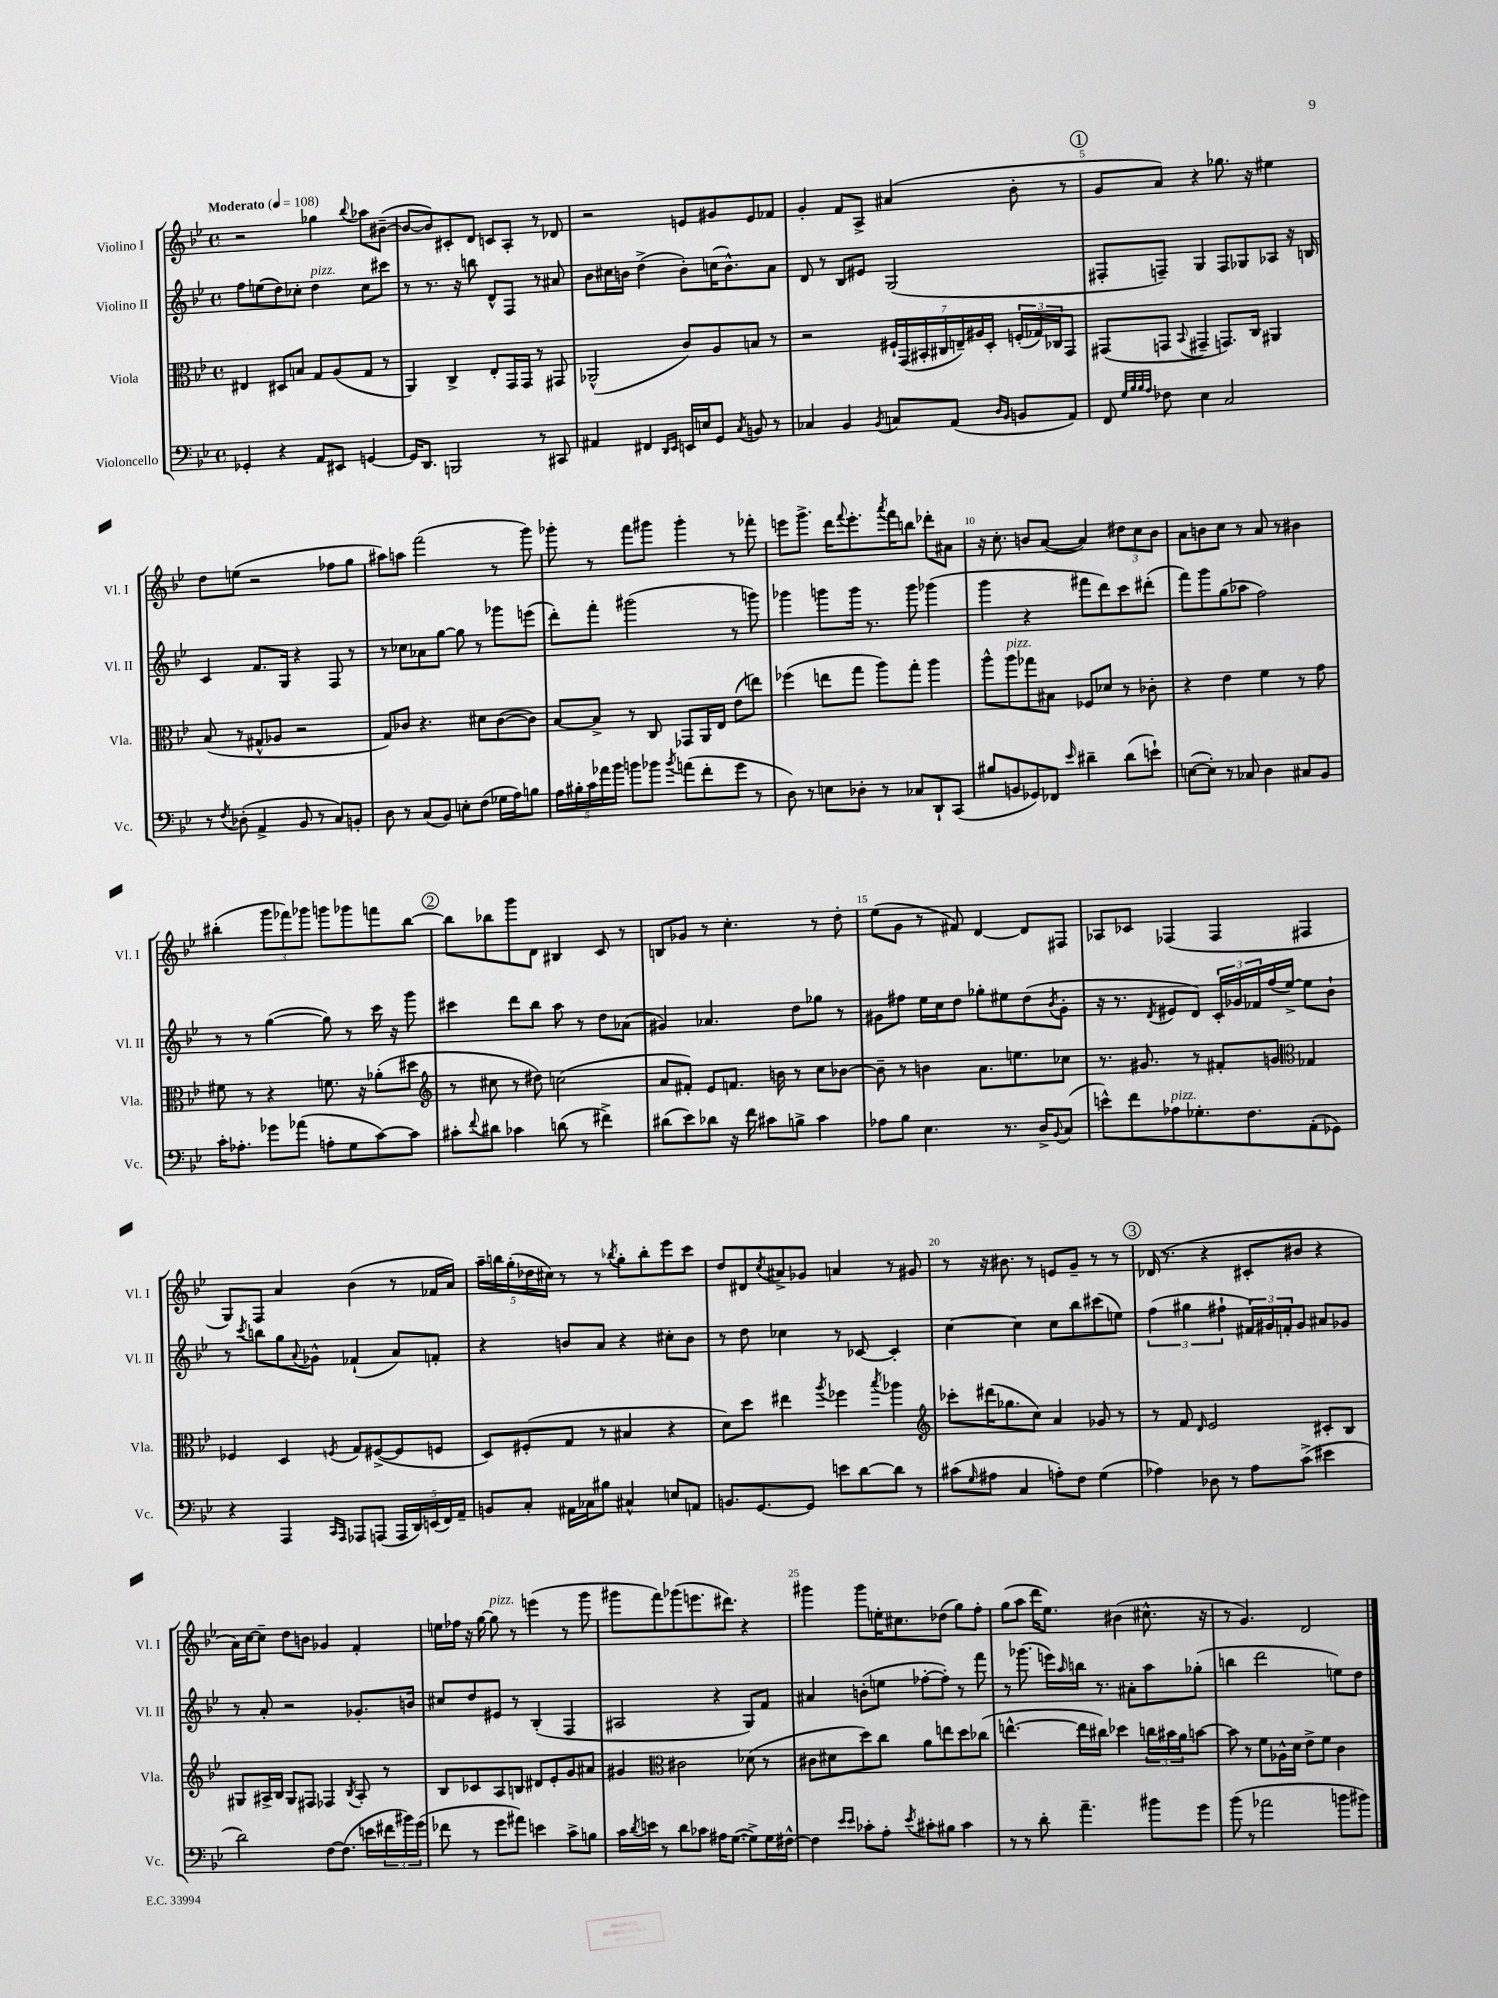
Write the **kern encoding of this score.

**kern	**kern	**kern	**kern
*staff4	*staff3	*staff2	*staff1
*clefF4	*clefC3	*clefG2	*clefG2
*k[b-e-]	*k[b-e-]	*k[b-e-]	*k[b-e-]
*M4/4	*M4/4	*M4/4	*M4/4
*met(c)	*met(c)	*met(c)	*met(c)
*MM108	*MM108	*MM108	*MM108
4GG-'/	4E#/	8ff\L	2r
.	.	(8ee\	.
4r	8D#/L	8dd\)	.
.	8B/J	8cc-'\J	.
8AA/L	8G/L	4dd\	4gg-\
8EE#/J	(8A/	.	.
.	.	.	8qqbb-/
[4GG/	8G/J	8cc-\L	8aa-\L
.	8r	8ccc#\J	([8b#~\J
=	=	=	=
16GG/]LK	4AA/)	8r	8b#/_L
8.DD/J	.	.	.
.	.	8.r	8b#/])
2BBB/	4C^/	.	8c#'/
.	.	16r	.
.	.	8bb\	8d/J
.	8E-'/L	8d^^/L	8c/L
.	16GG/L	8F/J	8A'/J
.	16GG/JJ	.	.
8r	8r	8r	8r
8CC#/	8GG#/	8a#/	8d-/
=	=	=	=
4AA#/	(2AA-^^/	8b-\L	2r
.	.	16cc#\L	.
.	.	16b\JJ	.
4FF#/	.	(4dd^\	.
16qqDD/LL	.	.	.
16qqEE-/JJ	.	.	.
16EE/LL	8c/L)	8b'\L)	8e/L
16E/J	.	.	.
8GG/J	8A/	(16cc\K	8g#/
.	.	8.b^^\)	.
8qC/	.	.	.
8BB/	8B/J	.	8e/
8r	8r	8a\J	8f-/J
=	=	=	=
4C-/	2r	8d/	4g'/
.	.	8r	.
4BB-/	.	8B-/L	8f/L
.	.	8e#/J	8A^/J
8qBB-/	.	.	.
8C/L	28F#`/LL	(2G/	(4a#/
.	(28GG/	.	.
.	28BB#'/	.	.
.	28C#/	.	.
(8AA/J	.	.	.
.	28E~/)	.	.
.	28A#/	.	.
.	28D'/JJ	.	.
16qqD/LL	.	.	.
16qqBB-/JJ	.	.	.
8BB/L	(24F'/LL	.	8b-'\
.	24G-/)	.	.
.	24C-/J	.	.
8AA/J)	8GG/J	.	8r
=	=	=	=
8FF/	(8GG#/L	8F#'/L	8g/L
32qqG/LLL	.	.	.
32qqB-/	.	.	.
32qqB-/	.	.	.
32qqA/JJJ	.	.	.
8F-\	8GG/J	8F~/J)	8a/J)
.	8qqBB-/	.	.
4E-\	4GG#~/	4G/	4r
2C/	8.GG/L)	8F/L	8.gg-\
.	.	8G-/	.
.	16C/Jk	.	16r
.	4AA#/	8A-/J	4ee#\
.	.	16r	.
.	.	16B/	.
=	=	=	=
8r	(8B-/	4c/	8dd\L
8qF/	.	.	.
(8D-'\	8r	.	(8ee\J
4AA^/	8G#^^/L	8.f/L	2r
.	8A-/J	.	.
.	.	16G/Jk	.
8BB-/	2r	4r	.
8r	.	.	.
8C/L)	.	8F/	8ff-\L
8BB'/J	.	8r	8gg\J
=	=	=	=
8D\	8G/L)	8r	8aa#\L)
8r	8c-/J	8cc-\L	8aa\J
(8C/L	4.r	8a-\	(2fff\
8BB-/J)	.	[8gg\J	.
8E'\L	.	8gg\]	.
(8F\J	8d#\L	8r	.
16G-\LL	([8c-\	8ggg-\L	8r
16A\J)	.	.	.
8B\J	8c-\]J)	(8eee\J	8ggg\)
=	=	=	=
20A\LL	[8B-/L	8ddd'\L)	8ggg-'\
20B#'\	.	.	.
20c\	.	.	.
.	8B-^/]J	8fff'\J	8r
20a-\	.	.	.
20b-\JJ	.	.	.
8b\L	8r	(2ggg#\	8fff\L
8b-\J	8C/	.	8ggg#\J
8qb-/	.	.	.
(8a\L	8GG-/L	.	4ggg#'\
8f'\	16AA/L	.	.
.	16E-/JJ	.	.
8g\J	(8e-\L	8r	8r
8r	8ee\J)	8ggg\)	8fff-'\
=	=	=	=
8D\)	(4ff-\	4ggg-\	8eee\L
8r	.	.	8.ggg^\J
8E\L	8ee\L	8ggg\L	.
.	.	.	16ddd\LK
.	.	.	8qqfff/
8D-'\J	8gg\J	16ggg\Jk	8.eee'\
.	.	8.r	.
8r	8aa\L)	.	.
.	.	.	8qaaa/
.	.	.	16fff\K
8C-/L	8gg'\J	8ggg\	8bb\J
8DD`/	4aa\	(4ggg-\	8ddd-'\L
(8CC/J	.	.	8a#\J
=	=	=	=
8B#/L	8aa^^\L	4ggg\	16r
.	.	.	8.cc'\
8BB/	8aa\	.	.
8GG-/)	8gg-\	4r	8b/L
8FF-/J	8B#\J	.	([8a/J
16qqe-/	.	.	.
4d#~\	8F-/L	8fff#\L	4a/])
.	8d-/J	8ddd\)	.
(8d#\L	8r	8ccc\	12dd#\L
.	.	.	12cc\
8e`\J)	8c-'\	(8ddd#'\J	.
.	.	.	12b\J
=	=	=	=
([8E\L	4r	8fff\L)	8a\L
8E'\]J)	.	8ggg\	8b\
8r	4e-\	(8gg\	8cc\J
8C-/	.	8aa-\J	8r
4D\	4f\	2ff\)	8a/
.	.	.	8r
8C#/L	8r	.	4b#\
8BB-/J	8g\	.	.
=	=	=	=
16c'\LK	8f#\	8r	(4bb#'\
8.A-'\J	.	.	.
.	8r	8r	.
8g-\L	4r	([4gg\	12ggg\L
.	.	.	12fff-\)
(8a-\J	.	.	.
.	.	.	12ggg-\J
8A'\L	8.f\	8gg\])	8ggg\L
8G\	.	8r	8ggg-\
.	16r	.	.
[8c\)	(8a-'\L	16ccc\	8fff\
.	.	16r	.
8c\]J	8dd#\J	8ggg\	[8bb#\J
=	=	=	=
*	*clefG2	*	*
8c#'\L	8r	4ccc#\	8bb#\]L
8qqf/	.	.	.
8d#\J	8cc#\	.	8bb-\
4c-\	8r	8ddd\L	8ggg\
.	8dd#\)	8bb-\J	8d\J
(8d\	(2cc\	8aa\	4B#/
8r	.	8r	.
4f#^\)	.	8dd\L	8c/
.	.	(8a-\J	8r
=	=	=	=
(8d#\L	8a/L	4g#/)	8B/L
8e-\)	8f#'/J)	.	8g-/J
8d-\J	8e-/L	4.a-/	8r
16r	8.f/J	.	4.cc'\
16f\	.	.	.
8c#\L	.	.	.
.	16b\	.	.
8B^\J	8r	8dd\L	.
4c#\	8cc\L	8gg-\J	8r
.	[8b-\J	8r	8dd'\
=	=	=	=
8A-\L	8b-~\]	8g#\L	(8ee-\L
8B-\J	8r	8ff#\J	8g\J
4.E-\	4b\	16ee-\LL	8r
.	.	16cc\J	.
.	.	8dd\J	8f#/)
.	8.a\L	8gg-'\L	[4d/
8.r	.	8ee#\	.
.	8.ee\	.	.
.	.	(8dd\	8d/]L
16D^/LK	.	.	.
8qqBB-/	.	8qb-/	.
(8C/J	8cc-\J	8g#'\J	8F#/J
=	=	=	=
8e^^\L)	8.r	16r	8A-/L
.	.	8.r	.
8f\	.	.	8c-/J
.	8.g#/	.	.
.	.	8qd/	.
8A-\	.	8e#/L	(4F-/
8.G-'\	8r	8d/J)	.
.	8f#'/L	24c'/LL	4F-/
.	.	24g-/	.
8.F\	.	.	.
.	.	24f-/	.
.	8g/J	(16ff/	.
.	.	[16ee-^/JJ)	.
*	*clefC3	*	*
(8AA'\	4G-/	8ee-\]L	4F#/
8GG-\J)	.	8b-`\J	.
=	=	=	=
4r	4F-/	8r	8G/L)
.	.	8qccc/	.
.	.	8bb\L	8F/J
4AAA/	4D/	8gg\	4a/
.	.	8qqa/	.
.	.	8g-^^\J	.
16qqCC/LL	.	.	.
16qqAAA/JJ	8qF/	.	.
8AAA-/L	8G/L	(4f-`/	(4b-\
(8AAA/J	([8F#^/	.	.
20AAA/LL	8F#/]	8a/L)	8r
20DD/)	.	.	.
(20EE/	.	.	.
.	8F/J	8f'/J	16f-/LL
20FF/)	.	.	.
.	.	.	16a/JJ)
20AA~/JJ	.	.	.
=	=	=	=
8BB/L	8D/L)	4r	20aa~\LL
.	.	.	20bb\
.	.	.	(20gg'\
8C'/J	(8F#'/	.	.
.	.	.	20dd-\
.	.	.	20cc#\JJ)
16AA#\LL	8G/J	8b/L	8r
16C-\J	.	.	.
8B#\J	8r	8a/J	8r
.	.	.	8qbb-/
4C#^^/	4B#/	4r	8gg'\L
.	.	.	8bb-'\
8E/L	4r	8cc#'\L	8eee-\
8AA/J	.	8b\J	8ccc\J
=	=	=	=
8.BB/L	8d\L)	8r	8dd/L
.	8dd\J	8dd\	8d#/
[8.GG/	.	.	.
.	.	.	8qcc/
.	4ee#\	4cc-\	8a#^/
8GG/]J	.	.	8g-/J
.	8qaa/	.	.
8e\L	4ff-\	8r	4a/
[8d\	.	[8c-/	.
.	8qbb-/	.	.
8d\]J	4aa-\	4c-'/]	8r
8r	.	.	8g#/
=	=	=	=
*	*clefG2	*	*
(8c#\L	8ccc-'\L	[4cc\	8r
16qqG/	.	.	.
8A#\J	(16ddd#\K	.	16r
.	8.gg-\	.	8.b#\
4C/	.	4cc\]	.
.	8cc\J)	.	8r
8A'\L)	4a/	8cc\L	8e/L
8F\J	.	8bb-\	8g~/J
(4G\	8g-/	(8ccc#\	8r
.	8r	8ee\J)	8r
=	=	=	=
4A-\)	8r	(6ff\	(16d-/
.	.	.	8.r
.	8f/	.	.
.	.	6gg#\	.
.	16qqd/	.	.
8D-\	2e-/	.	4r
.	.	6ff#`\	.
8r	.	.	.
8A-\L	.	24f#/LL)	8c#'/L
.	.	24g#/	.
.	.	24f'/J	.
(8c^\J	.	8g#/J	8b#/J
4e#\	8c#'/L	8a#/L	4r
.	8B-/J	8g-/J	.
=	=	=	=
2d\)	8G#/L	8r	16a\LL)
.	.	.	[16cc\J
.	16A#^/L	8a'/	8cc~\]J
.	16B-/JJ	.	.
.	8G#/L	2r	8dd\L
.	8F#/J	.	8b\J
[8F\L	4F-/	.	4g-/
(8.F\]J	.	.	.
.	8qB-/	.	.
.	8A#'/	8.g-'/L	4f'/
16e\LL	.	.	.
24f#\	8r	.	.
24b#\)	.	.	.
.	.	16b/Jk	.
(24g\JJ	.	.	.
=	=	=	=
8f-\	8B-/L	8cc#/L	16ee\LL
.	.	.	16ff-\JJ
8r	8c-/	8dd/	16r
.	.	.	[16gg\
8g\L	8A/	8e#/J	8gg\]
8a#\J)	8B/J	8r	8r
4e\	8d#/L	(4B-'/	(4eee\
.	8e-'/	.	.
8c^\L	8g/	4F/	8r
8B\J	8a#/J	.	8ggg\
=	=	=	=
16c\LL	4g#/	2A#/	8ggg#\L
8qd/	.	.	.
16e\JJ	.	.	.
8r	.	.	8fff\)
*	*clefC3	*	*
8d\L	2c#\	.	(8ggg-\
8c-\J	.	.	8.eee\
16A#\LK	.	4r	.
([8.G\J	.	.	8.ddd#\J)
8G^\]L)	(8d-\	8G/L)	4r
16G\L	8r	8f/J	.
[16F#^^\JJ	.	.	.
=	=	=	=
4F#\]	8c#\L	4a#/	4ggg#\
.	8d#\	.	.
16qqe-/LL	.	.	.
16qqe-/JJ	.	.	.
8c-'\L	8dd\)	(8b'\L	8ggg#\L
8A'\J	8cc\J	8ee\J	16ee'\K
.	.	.	8.cc#\
8qe-/	.	.	.
8c#'\L	8a\L	[8ff-'\L	.
8B#\J	8ee\	8ff-'\]J)	(8dd-\J
4c#\	8dd\	8r	8gg\L)
.	(8cc-\J	8fff\	8ff'\J
=	=	=	=
8r	[4.ee^^\	8r	(8gg\L
8r	.	(8.ggg-\	8aa\J
8d'\	.	.	16ddd\LK
.	.	16eee\LL)	8.ee-\J)
.	.	16qqaa/	.
4.a~\	16ee\]LL	16bb\JJ	.
.	16cc#\JJ)	8.r	.
.	4dd-\	.	(4b#\
.	.	8a#'\L	.
8b#\L	24cc\LL	8aa\	8.cc#^^\
.	24b#\	.	.
.	24a\J	.	.
8g\J	[8b\J	(8gg-'\J	.
.	.	.	16r
=	=	=	=
(8b-\	8b\]	4bb\	8r
8r	8r	.	4.g/)
2a-\	8f\L	2ddd\	.
.	16A-^^\L	.	.
.	16d\JJ	.	.
.	8e-^\L	.	2d/
.	8f\J	.	.
8b\L	4c\	8ee\L)	.
8b#\J)	.	8dd\J	.
==	==	==	==
*-	*-	*-	*-
